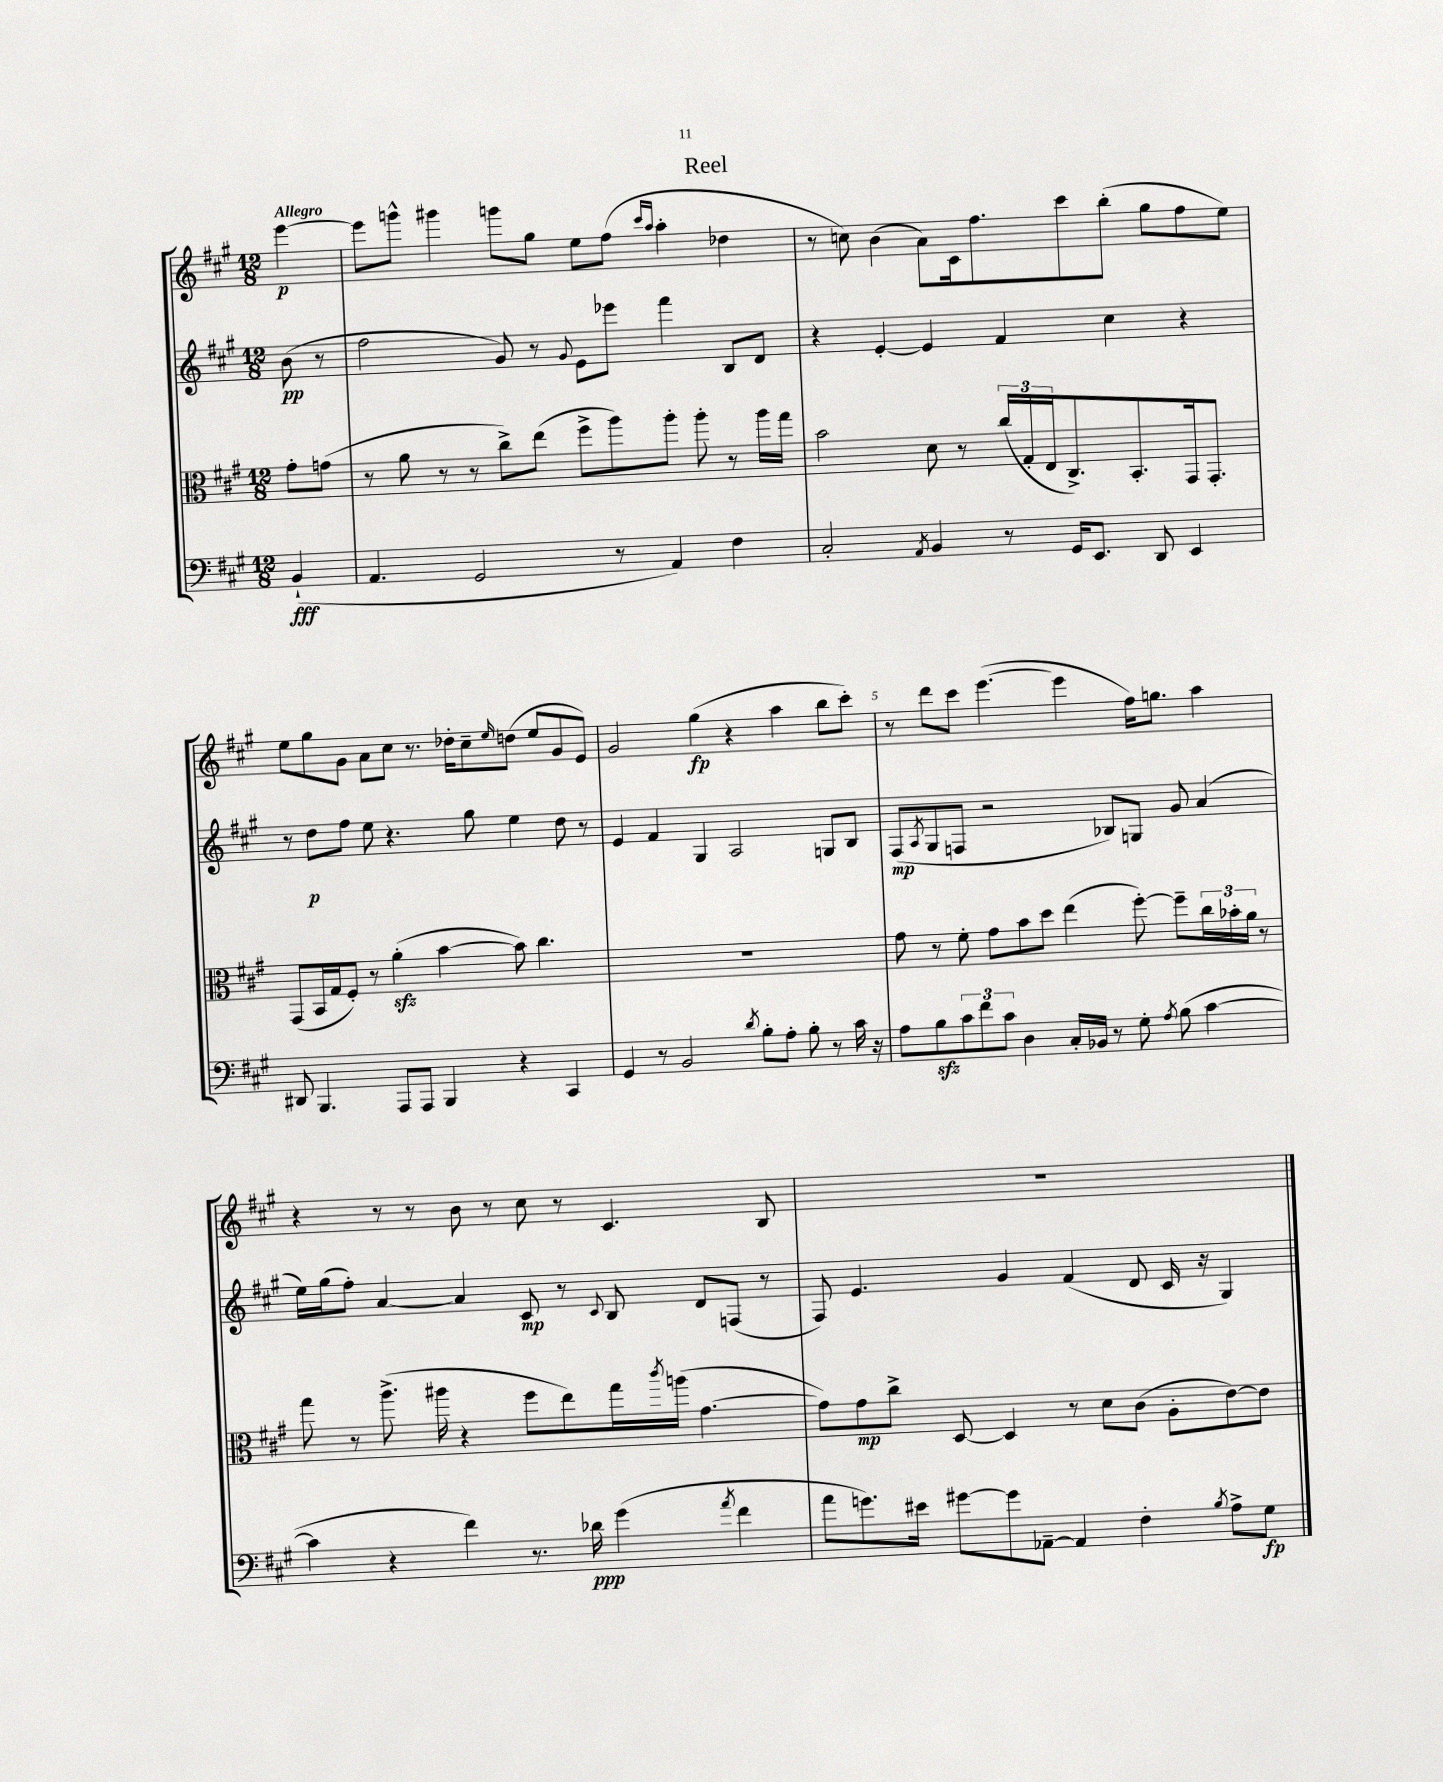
\header { title = "Reel" }
<<
\new StaffGroup <<
\new Staff = "s0" {
    \clef treble \key a \major \numericTimeSignature \time 12/8 \partial 4 \tempo "Allegro"
    e'''4~\p |
    e'''8 g'''8-^ gis'''4 g'''8 gis''8 e''8 fis''8( \grace { cis'''16 a''16 } a''4-. des''4 |
    r8 c''8) b'4( a'8) cis'16 fis''8. cis'''8 b''8-.( gis''8 fis''8 e''8) |
    e''8 gis''8 gis'8 a'8 cis''8 r8. des''16-. cis''8-- \grace { e''16 } d''8( e''8 gis'8 e'8) |
    gis'2 gis''4\fp( r4 a''4 b''8 cis'''8-.) |
    r8 d'''8 cis'''8 e'''4.~( e'''4 fis''16) g''8. a''4 |
    r4 r8 r8 b'8 r8 cis''8 r8 cis'4. b8 |
    R1. \bar "|." |
}
\new Staff = "s1" {
    \clef treble \key a \major \numericTimeSignature \time 12/8 \partial 4
    b'8\pp( r8 |
    fis''2 gis'8) r8 \appoggiatura { gis'8 } e'8 ees'''8 fis'''4 b8 d'8 |
    r4 e'4~-. e'4 fis'4 cis''4 r4 |
    r8 d''8\p fis''8 e''8 r4. gis''8 e''4 d''8 r8 |
    e'4 fis'4 gis4 a2 g8 b8 |
    fis8\mp( \acciaccatura { a8 } gis8 f8 r2 bes8) g8 gis'8 a'4( |
    e''16) gis''16( fis''8-.) a'4~ a'4 cis'8\mp r8 \appoggiatura { cis'8 } b8 d'8 f8( r8 |
    fis8) e'4. gis'4 fis'4( d'8 cis'16 r16 gis4) \bar "|." |
}
\new Staff = "s2" {
    \clef alto \key a \major \numericTimeSignature \time 12/8 \partial 4
    gis'8-. g'8( |
    r8 a'8 r8 r8 cis''8->) e''8( fis''8-> a''8) a''8-. a''8-. r8 a''16 gis''16 |
    b'2 d'8 r8 \tuplet 3/2 { cis''16( gis16-. e16 } cis8.->) b,8.-. gis,16 gis,8.-. |
    gis,8( b,16 gis16 fis8-.) r8 a'4-.\sfz( b'4~ b'8) cis''4. |
    R1. |
    gis'8 r8 fis'8-. gis'8 b'8 d''8 e''4( fis''8~-.) fis''8-- \tuplet 3/2 { cis''16 bes'16-. a'16 } r8 |
    gis''8 r8 a''8.->( ais''16 r4 fis''8 e''8) gis''16 \acciaccatura { cis'''8 } a''16( gis'4.~ |
    gis'8) gis'8\mp cis''8-> d8~ d4 r8 d'8 cis'8( a8-. e'8~) e'8 \bar "|." |
}
\new Staff = "s3" {
    \clef bass \key a \major \numericTimeSignature \time 12/8 \partial 4
    b,4-!\fff( |
    a,4. gis,2 r8 a,4) fis4 |
    cis2-. \acciaccatura { a,8 } b,4 r8 gis,16 e,8. d,8 e,4 |
    dis,8 b,,4. a,,8 a,,8 b,,4 r4 cis,4 |
    gis,4 r8 b,2 \acciaccatura { d'8 } b8-. a8-. b8-. r8 cis'16 r16 |
    a8 b8\sfz \tuplet 3/2 { cis'8 fis'8 cis'8 } d4 cis16-. bes,16 r8 gis8-. \acciaccatura { a8 } b8( cis'4~ |
    cis'4 r4 fis'4) r8. des'16\ppp gis'4( \acciaccatura { a'8 } fis'4 |
    a'8 g'8.) eis'16 gis'8~ gis'8 aes,8~-- aes,4 fis4-. \acciaccatura { b8 } a8-> gis8\fp \bar "|." |
}
>>
>>
\layout { \context { \Score \override BarNumber.break-visibility = ##(#f #t #t) barNumberVisibility = #(every-nth-bar-number-visible 5) } }
